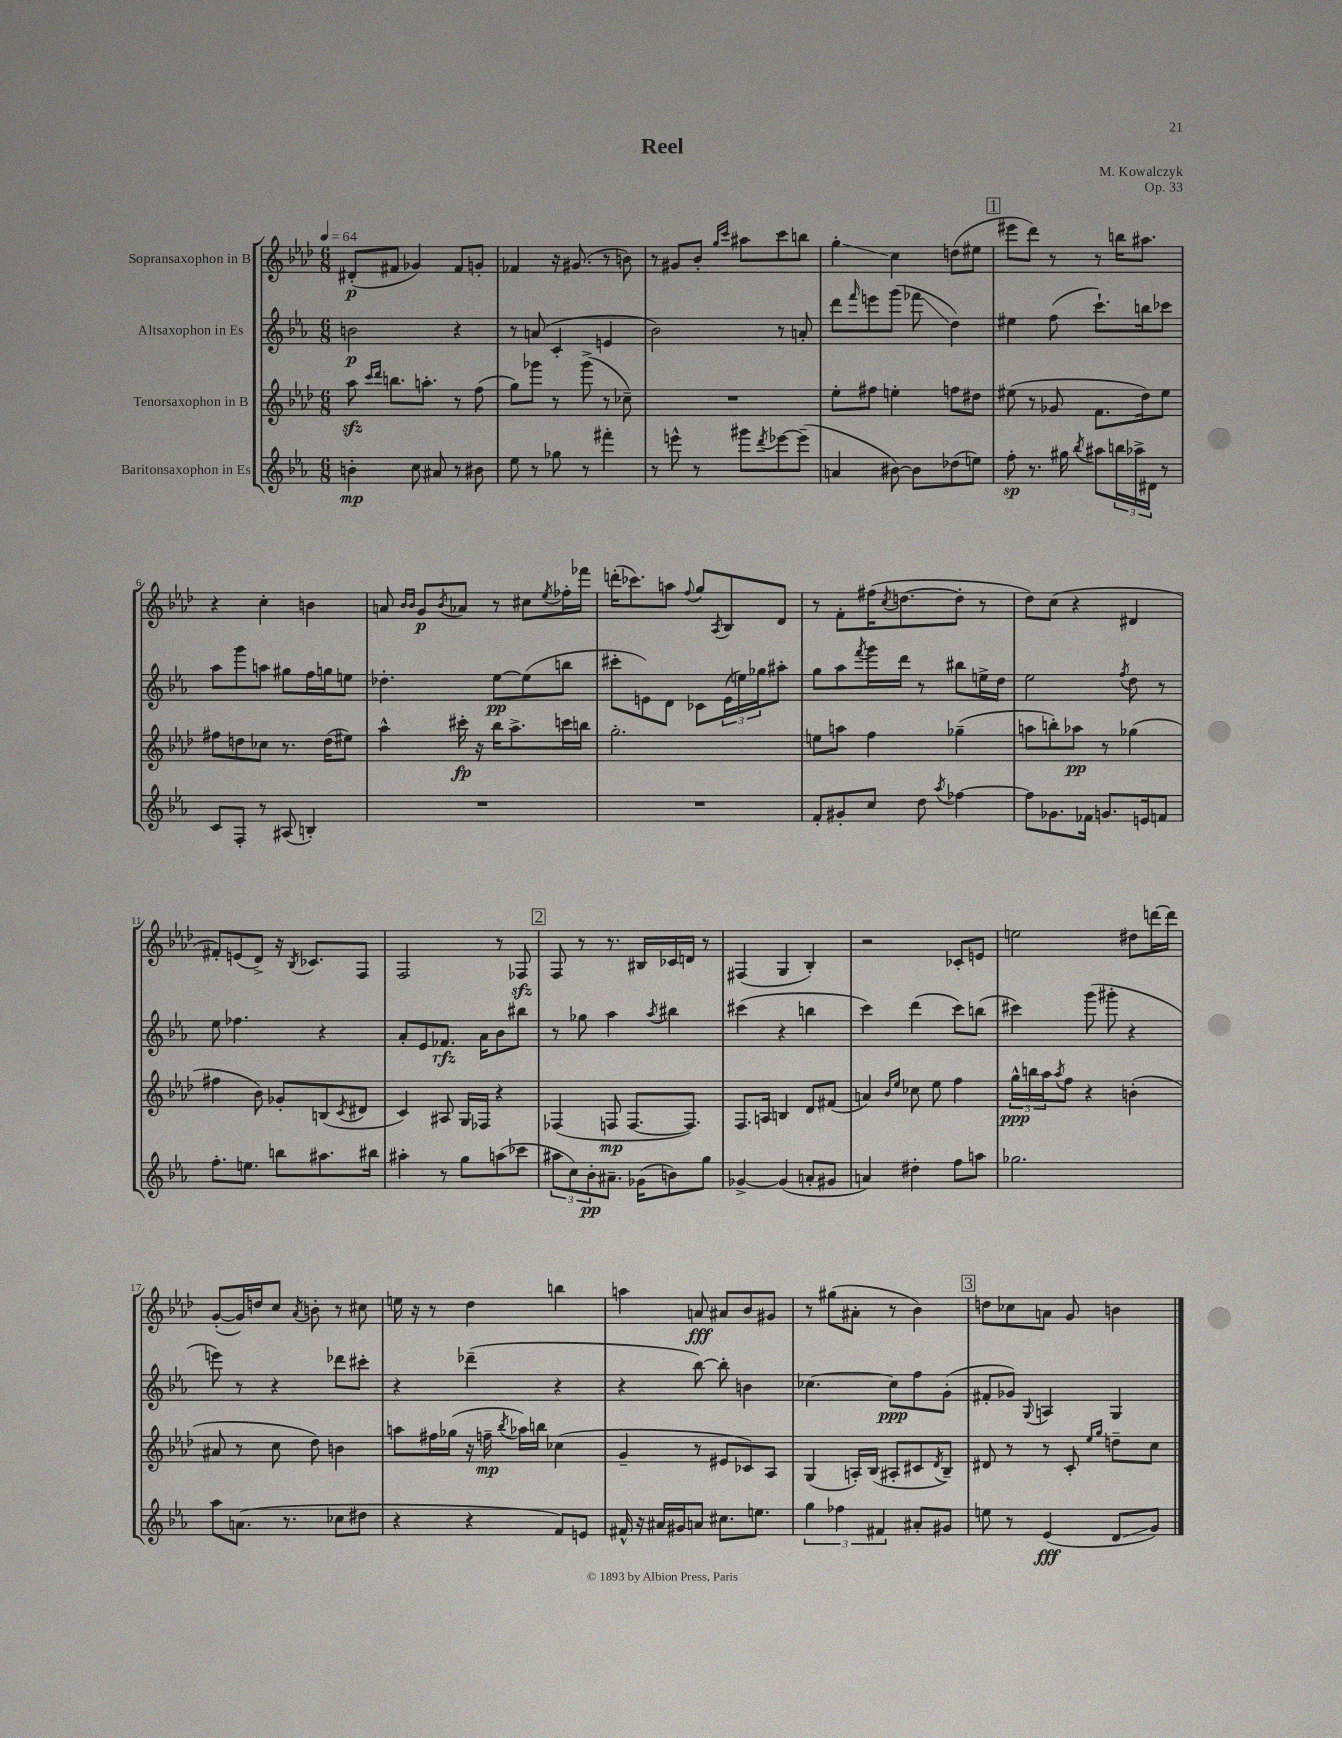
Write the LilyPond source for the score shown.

\header { title = "Reel" composer = "M. Kowalczyk" opus = "Op. 33" }
<<
\new StaffGroup <<
\new Staff = "s0" \with { instrumentName = "Sopransaxophon in B" } {
    \clef treble \key aes \major \numericTimeSignature \time 6/8 \tempo 4 = 64
    dis'8-.\p( fis'8 ges'4) fis'8 g'8-. |
    fes'4 r16 gis'8.( r8 b'8) |
    r8 gis'8 bes'8-. \grace { g''16 c'''16 } ais''8 c'''8 b''8 |
    g''4-.\glissando c''4 d''8( eis''8 |
    \mark \markup { \box "1" } eis'''8 des'''8) r8 r8 b''16 ais''8. |
    r4 c''4-. b'4 |
    a'8 \grace { bes'16 bes'16 } g'8\p \acciaccatura { bes'8 } aes'8 r8 cis''8 \acciaccatura { ees''8 } fes''16-. fes'''16 |
    d'''16-.( ces'''8.) a''8 \appoggiatura { f''8 } g''8 \acciaccatura { aes8 } bes8 des'8 |
    r8 f'8-. fis''16( \acciaccatura { c''8 } d''8.~ d''8-. r8 |
    des''8) c''8( r4 dis'4 |
    fis'8-.) e'8( des'8->) r16 \acciaccatura { bes8 } ces'8. f8 |
    f2 r8 fes8\sfz |
    \mark \markup { \box "2" } f8 r8 r8. bis16 ces'16 d'16 r8 |
    fis4( g4 bes4-.) |
    r2 ces'8-. e'8 |
    e''2 dis''8 d'''16~ d'''16 |
    g'8~-.( g'16) d''16 c''8 \acciaccatura { aes'8 } b'8-. r8 cis''8 |
    e''16 r16 r8 des''4 b''4 |
    a''4 a'8\fff ais'8 bes'8 gis'8 |
    r8 gis''8( ais'8-. r8 bes'4) |
    \mark \markup { \box "3" } d''8 ces''8 a'8 g'8 b'4 \bar "|." |
}
\new Staff = "s1" \with { instrumentName = "Altsaxophon in Es" } {
    \clef treble \key ees \major \numericTimeSignature \time 6/8
    b'2\p r4 |
    r8 a'8( c'4-. e'4 |
    bes'2) r8 a'8-. |
    d'''8 \grace { f'''16 } e'''8 g'''8( fes'''8\glissando d''4) |
    \mark \markup { \box "1" } eis''4 f''8( c'''8.-!) b''16 ces'''8 |
    aes''8 g'''8 a''8 gis''8 f''16 g''16 e''8 |
    des''4.-. ees''8~\pp ees''8( b''8 |
    cis'''8-. e'8) d'8 ces'8 \tuplet 3/2 { e'16( e''16) ges''16 } ais''8-. |
    g''8 aes''8 \acciaccatura { f'''8 } g'''16 d'''16 r8 bis''8 e''16-> d''16 |
    ees''2 \acciaccatura { f''8 } d''8 r8 |
    ees''8 fes''4. r4 |
    aes'8-. ees'8 fes'8.\rfz aes'16 bes'8 bis''8 |
    \mark \markup { \box "2" } r8 ges''8 aes''4 \acciaccatura { aes''8 } bis''4 |
    cis'''4( r4 b''4 |
    c'''4) d'''4( c'''8) b''8( |
    cis'''4) g'''8( gis'''8-. r4 |
    e'''8) r8 r4 des'''8 cis'''8-. |
    r4 des'''4--( r4 |
    r4 bes''8~) bes''8-. b'4 |
    ces''4.~ ces''8\ppp f''8 g'8-.( |
    \mark \markup { \box "3" } fis'8-. ges'8) \appoggiatura { g8 } a4 g4 \bar "|." |
}
\new Staff = "s2" \with { instrumentName = "Tenorsaxophon in B" } {
    \clef treble \key aes \major \numericTimeSignature \time 6/8
    aes''8\sfz \grace { c'''16 des'''16 } b''8. a''8.-. r8 f''8( |
    g''8) ges'''8 r8 ges'''8->( r8 ces''8--) |
    R2. |
    ees''8-. fis''8 e''4-. f''8 dis''8 |
    \mark \markup { \box "1" } eis''8( r8 ges'8 f'8. des''16) eis''8 |
    fis''8 d''8 ces''8 r8. d''16( eis''8) |
    aes''4-^ cis'''16-.\fp r16 bes''16 aes''8.-> c'''16 b''16 |
    g''2.-. |
    e''8 a''8 f''4 ges''4--( |
    a''8 b''8-.) aes''8\pp r8 ges''4( |
    fis''4 bes'8) ges'8-. b8( \acciaccatura { c'8 } dis'8 |
    c'4) ais8 g16 fes16 r4 |
    \mark \markup { \box "2" } fes4( f8\mp f8.~ f8.) |
    f8. a16 b4 des'8 fis'8( |
    a'4) \grace { bes'16 ees''16 } ces''8 ees''8 f''4 |
    \tuplet 3/2 { g''16-^\ppp b''16 aes''16 } \acciaccatura { aes''8 } f''8 r4 b'4-.( |
    ais'8 r8 c''8 des''8) b'4 |
    a''8 fis''16 ges''16( r16 f''16--\mp \acciaccatura { bes''8 } aes''16) b''16 ces''4( |
    g'4-- r8 eis'8 ces'8) aes8 |
    g4( a16-.) bes16( ais8-. cis'8 \acciaccatura { des'8 } bes8--) |
    \mark \markup { \box "3" } dis'8 r8 r8 c'8-. \grace { ees''16 g''16 } d''8-- c''8 \bar "|." |
}
\new Staff = "s3" \with { instrumentName = "Baritonsaxophon in Es" } {
    \clef treble \key ees \major \numericTimeSignature \time 6/8
    b'4-.\mp c''8 ais'8 r8 bis'8 |
    ees''8 r8 ges''8 r8 fis'''4-. |
    r8 e'''8-^ r8 gis'''8 \acciaccatura { d'''8 } ees'''8~ ees'''8--( |
    a'4 bis'8~) bis'8 des''8( e''8) |
    \mark \markup { \box "1" } f''8-.\sp r8. gis''16 \acciaccatura { bes''8 } ais''8 \tuplet 3/2 { b''16 aes''16-> dis'16 } r8 |
    c'8 f8-. r8 ais8( b4-.) |
    R2. |
    R2. |
    f'8-. gis'8-. c''8 d''8 \acciaccatura { aes''8 } fes''4~ |
    fes''8 ges'8. fes'16 g'8. e'16 f'8 |
    f''8.-. e''8. b''8 ais''8. bis''16 |
    ais''4-. r8 g''8 a''8( ces'''8 |
    \mark \markup { \box "2" } \tuplet 3/2 { ais''8 c''8) bes'8-.\pp } ais'8.-- ges'16( b'8) g''8 |
    ges'4~-> ges'4( a'8-. gis'8 |
    a'4) dis''4-. f''8 a''8 |
    ges''2. |
    aes''8 a'8.( r8. ces''8 dis''8 |
    r4 r4 f'8) e'8 |
    fis'16-^ r16 ais'16 gis'16 a'8 cis''8. e''8. |
    \tuplet 3/2 { g''4 fes''4 fis'4 } ais'8-. gis'8 |
    \mark \markup { \box "3" } e''8 r8 ees'4\fff( d'8\glissando g'8) \bar "|." |
}
>>
>>
